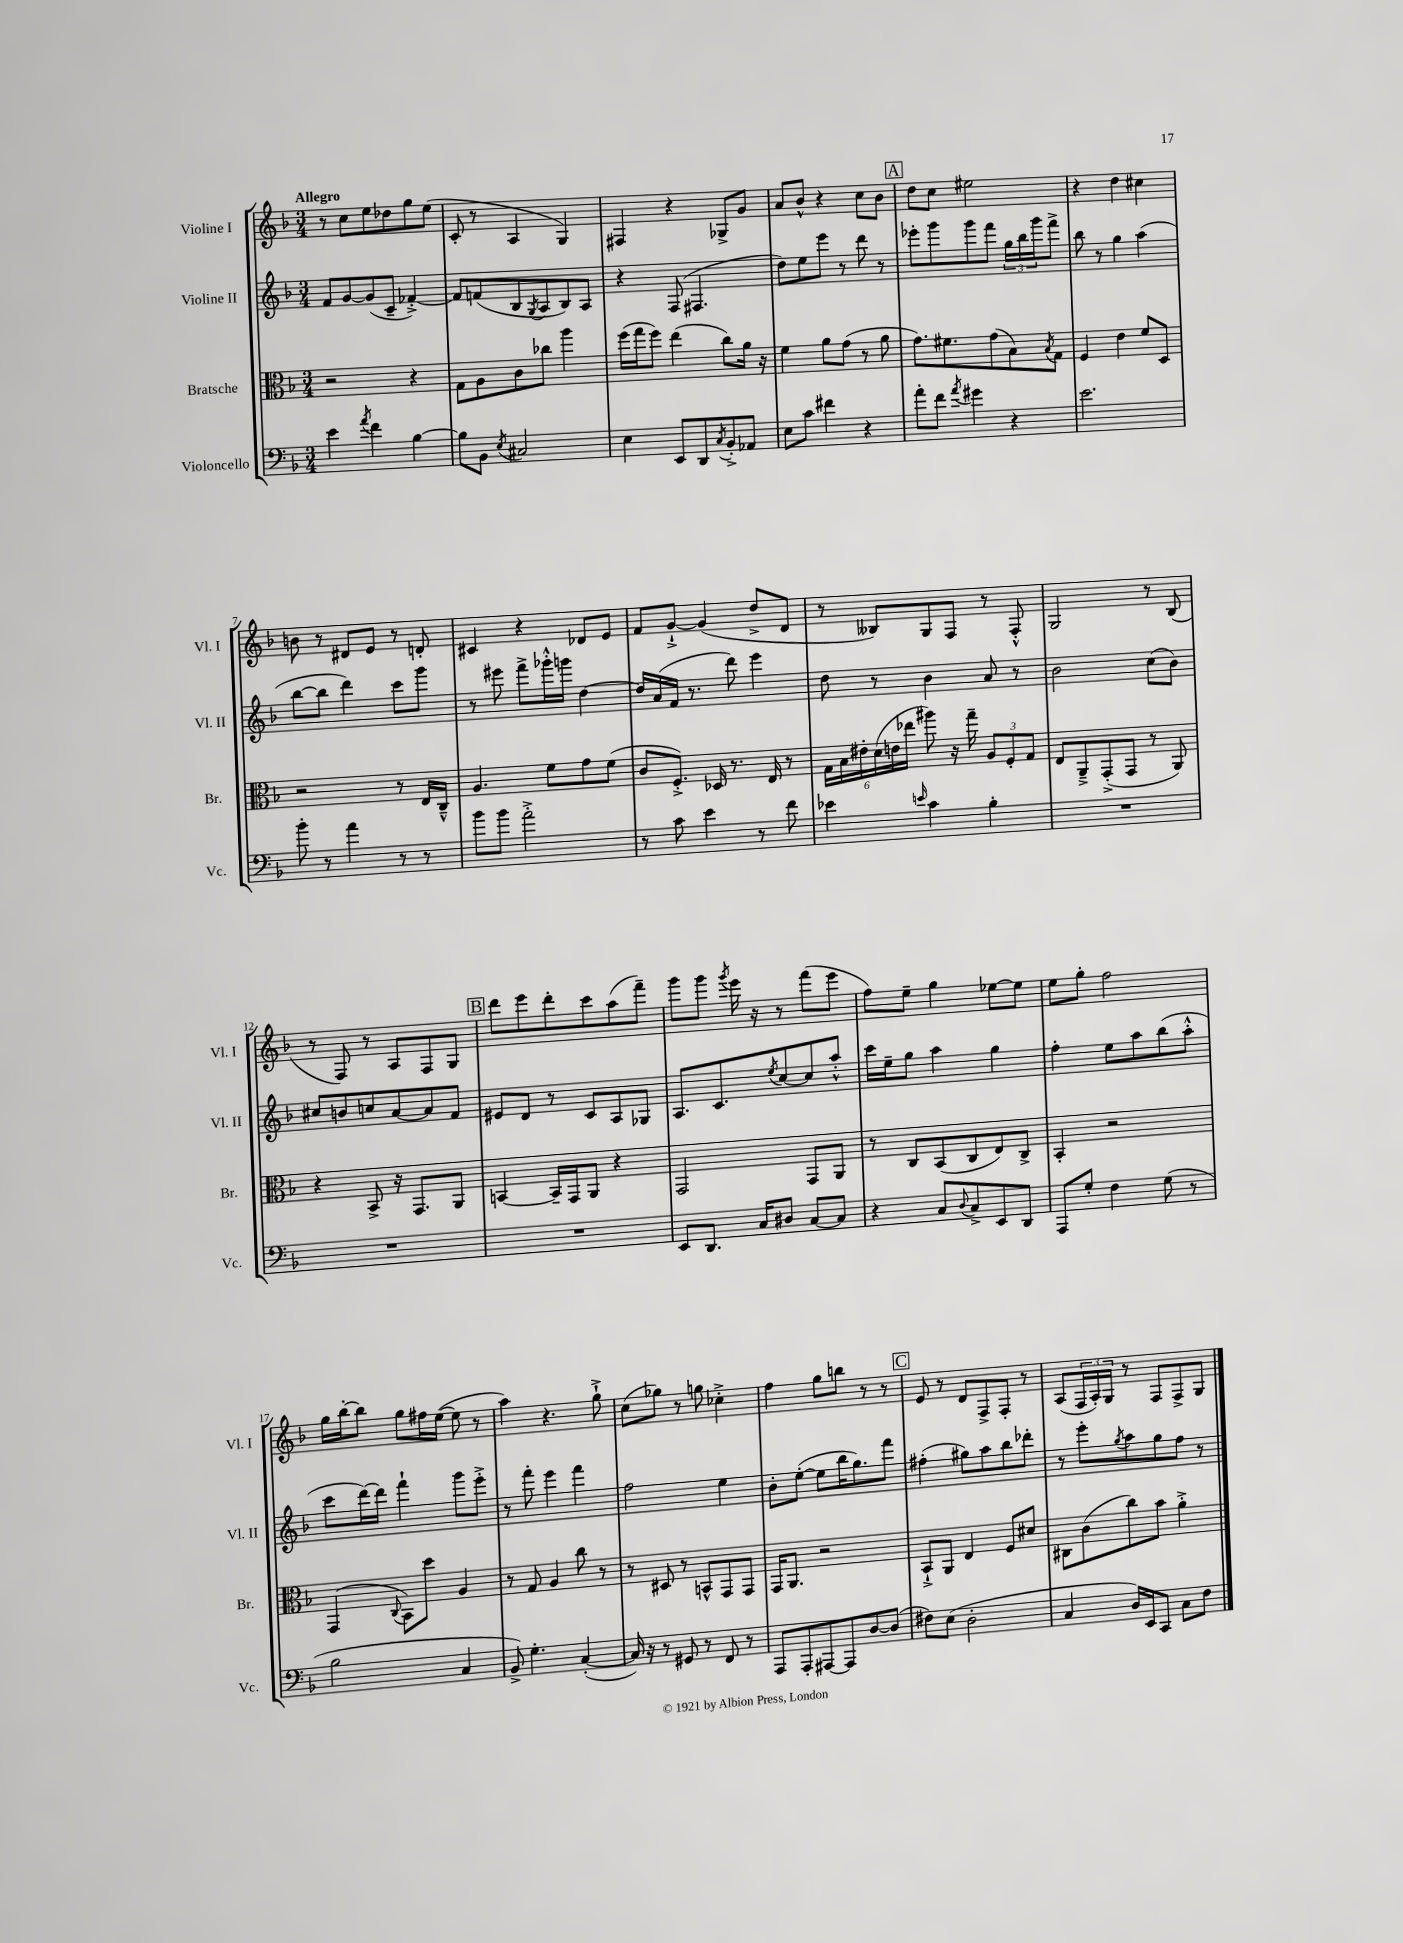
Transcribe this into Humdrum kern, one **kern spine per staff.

**kern	**kern	**kern	**kern
*staff4	*staff3	*staff2	*staff1
*clefF4	*clefC3	*clefG2	*clefG2
*k[b-]	*k[b-]	*k[b-]	*k[b-]
*M3/4	*M3/4	*M3/4	*M3/4
4e\	2r	8f/L	8r
.	.	[8g/	8cc\L
8qa/	.	.	.
4f\	.	(8g/]	8ee\
.	.	8c~/J	8dd-\
[4B-\	4r	[4f-'^/)	8gg\
.	.	.	(8ee\J
=	=	=	=
8B-\]L	8G\L	8f-/]L	8c'/
8BB-\J	8A\	(8f/	8r
8qE/	.	.	.
2C#/	8c\	8B-/	4A/
.	.	8qG/	.
.	8cc-\J	8A/	.
.	4aa\	8B-/)	4G/)
.	.	8A/J	.
=	=	=	=
4E\	(16ff\LL	4r	4F#/
.	16gg\J	.	.
.	8ff\J)	.	.
8EE/L	(4ee\	(8F/	4r
8DD/	.	4.F#/	.
8qC/	.	.	.
8BB-'^/	8cc\L)	.	8G-^/L
8AA-/J	16a\Jk	.	8g/J
.	16r	.	.
=	=	=	=
8E\L	4f\	8dd\L)	8a/L
8c\J	.	8ee\	8b-^^/J
4f#\	8a\L	8eee\J	4r
.	(8g\J	8r	.
4r	8r	8ddd\	8cc\L
.	8a\	8r	8b-\J
=	=	=	=
8a'\L	8.g\L)	8eee-'\L	8dd\L
8f\J	.	8ggg\	8cc\J
.	8.f#\	.	.
8qa/	.	.	.
4g#\	.	8ggg\	2ee#\
.	(8g\	8fff\J	.
4r	8B-\)	24gg\LL	.
.	.	24bb-\	.
.	.	24ggg\J	.
.	8qB-/	.	.
.	8G\J	8fff^\J	.
=	=	=	=
2.e\	4F/	8bb-\	4r
.	.	8r	.
.	4e\	4gg\	4dd\
.	8f/L	(4aa\	4cc#\
.	8D/J	.	.
=	=	=	=
8b-'\	2r	[8bb-\L	8b\
8r	.	8bb-\]J	8r
4a\	.	4ddd\)	8d#/L
.	.	.	8e/J
8r	8r	8ccc\L	8r
8r	16E/LL	8ggg\J	8d'/
.	16C~^^/JJ	.	.
=	=	=	=
8b-\L	4.A/	8r	4c#/
8b-\J	.	8eee#\	.
2a'^\	.	8fff^\L	4r
.	8f\L	16ggg-'^^\L	.
.	.	16ggg\JJ	.
.	8g\	[4dd\	8d-/L
.	(8f\J	.	8e/J
=	=	=	=
8r	8c/L	16dd/]LL	8f/L
.	.	(16a/	.
8c\	8.F'^/J)	16f/JJ	[8g`^/J
.	.	8.r	.
4e\	.	.	(4g/]
.	16D-/	.	.
.	8.r	8ddd\)	.
8r	.	4eee\	8dd^/L
.	16E/	.	.
8f\	8r	.	8d/J
=	=	=	=
4e-\	24G\LL	8dd\	8r
.	24B-\	.	.
.	24e#'\	.	.
.	(24d\	8r	8B--/L)
.	24e\	.	.
.	24ee-\JJ	.	.
16qqe/	.	.	.
4c\	8aa#\)	4b-\	8G/
.	16r	.	8F/J
.	16gg~\	.	.
4B-'\	12A/L	8a/	8r
.	12F'/	.	.
.	.	8r	8F'^^/
.	12G/J	.	.
=	=	=	=
2.r	8E/L	2b-\	2G/
.	8AA~^/	.	.
.	(8GG'^/	.	.
.	8GG/J	.	.
.	8r	(8cc\L	8r
.	8AA/)	8b-\J)	(8B-/
=	=	=	=
2.r	4r	8cc#/L	8r
.	.	8b/	8F/)
.	8BB-^/	8cc/	8r
.	16r	[8a/	8A/L
.	8.GG/L	.	.
.	.	8a/]	8F/
.	8AA/J	8f/J	8G/J
=	=	=	=
2.r	[4BB/	8e#/L	8ddd\L
.	.	8d/J	8eee\
.	16BB~/]LL	8r	8ddd'\
.	16GG/J	.	.
.	8AA/J	8c/L	8ccc\
.	4r	8A/	(8aa\
.	.	8G-/J	8fff~\J)
=	=	=	=
8EE/L	2GG/	8.A/L	8ggg\L
8.DD/J	.	.	8ggg\J
.	.	8.c/	.
.	.	.	8qggg/
.	.	.	16eee\
16C/LK	.	.	16r
.	.	8qee/	.
8D#/J	.	[8cc/	8r
[8C/L	8GG/L	8cc/]	(8fff\L
8C/]J	8AA/J	8aa'^^/J	8eee\J
=	=	=	=
4r	8r	16ccc\LL	8ff\L)
.	.	16ee~\J	.
.	8C/L	8gg\J	8ee~\J
8C/L	(8BB-/	4aa\	4gg\
8qqD/	.	.	.
8C^/	8C/	.	.
8EE/	8E/)	4gg\	[8ee-\L
8DD/J	8C^/J	.	8ee-\]J
=	=	=	=
8AAA/L	4BB-'/	4ff'\	8ee\L
8G'/J	.	.	8gg'\J
4F\	2r	8ee\L	2ff\
.	.	8aa\	.
(8G\	.	(8bb-\	.
8r	.	8aa'^^\J	.
=	=	=	=
2B-\	(4GG/	8ccc\L	16gg\LL
.	.	.	[16bb-'\J
.	.	[16ddd\L)	8bb-\]J
.	.	16ddd\]JJ	.
.	8qqC/	.	.
.	8BB-\L)	4fff`\	8gg\L
.	8dd\J	.	16ff#\L
.	.	.	([16ee\JJ
4C/	4A/	8ggg\L	8ee\]
.	.	8eee'^\J	8r
=	=	=	=
8BB-^/)	8r	8r	4aa\)
4.G'\	8G/	8fff'\	.
.	4A/	4eee\	4.r
([4C'/	8cc\	4fff\	.
.	8r	.	8gg`^\
=	=	=	=
16C/])	8r	2ff\	(8cc\L
16r	.	.	.
8r	8D#/	.	8gg-\J)
8GG#/	8r	.	8r
8r	8BB^^/L	.	8gg\
8FF/	8GG/	4ee\	4cc-'^\
8r	8GG/J	.	.
=	=	=	=
8AAA/L	16GG/LK	8b-'\L	4ff\
.	8.AA/J	.	.
8AAA'/	.	([8ee'\J	.
[8AAA#/	2r	8ee\]L	8gg\L
8AAA#/]	.	16bb-\K	8bb\J
.	.	8.gg\)	.
[8D/	.	.	8r
(8D/]J	.	8fff\J	8r
=	=	=	=
8F#\L)	8BB-`^/L	(4ff#'\	8e/
(8E\J	8AA/J	.	8r
2D'\	4E/	8gg#\L)	8d/L
.	.	8aa\	8F^/
.	8F/L	8bb-\	8F'/J
.	8d#/J	8ddd-'\J	8r
=	=	=	=
4C/	8C#\L	8r	(8A/L
.	(8c\	8eee'\L	24F/L
.	.	.	24A'/)
.	.	.	24G/JJ
.	.	8qgg/	.
16D/LL)	8cc\)	8aa\	8r
16EE/J	.	.	.
8CC/J	8b-\J	8gg\	8F/L
8C\L	4a'^\	8ff\J	8F^/
8F\J	.	8r	8G/J
==	==	==	==
*-	*-	*-	*-
